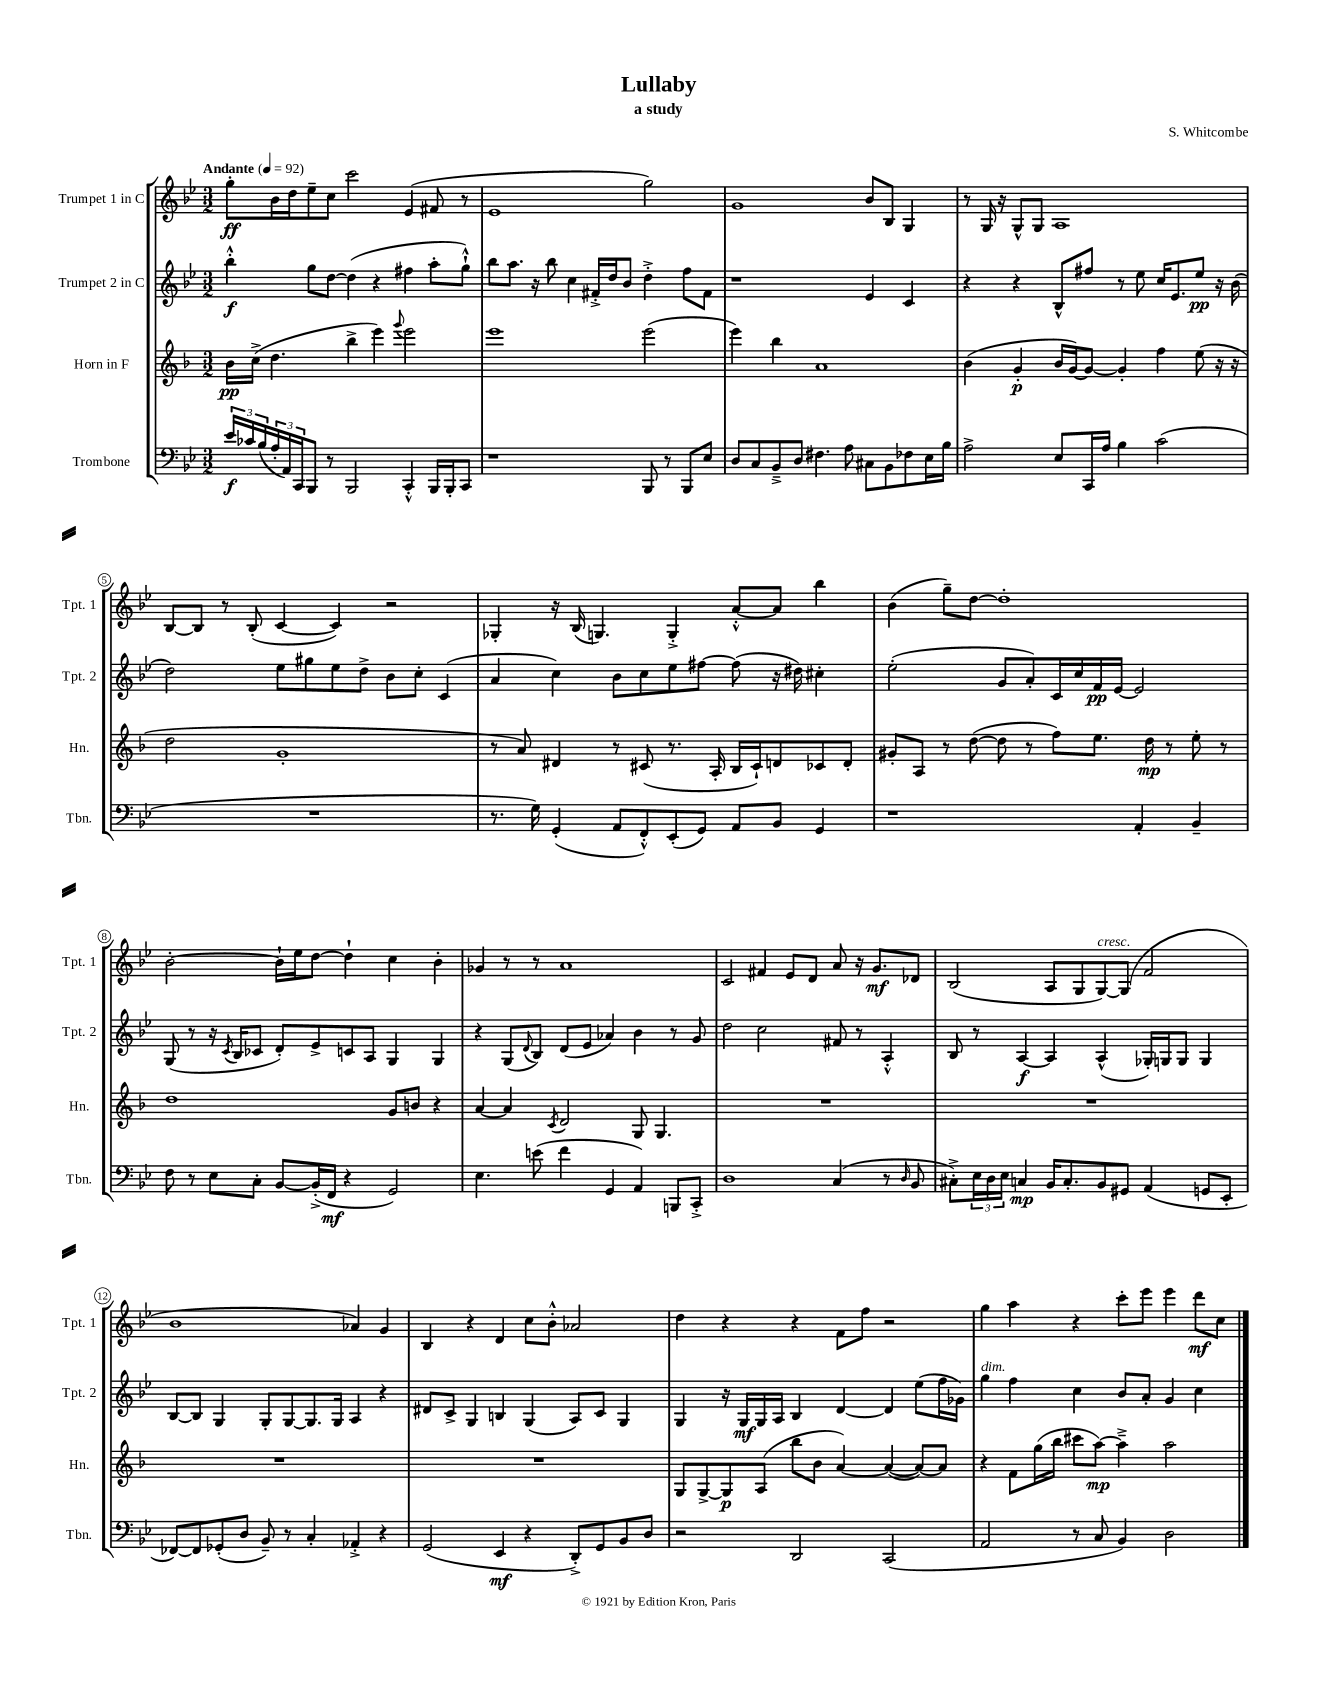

**kern	**dynam	**kern	**dynam	**kern	**dynam	**kern	**dynam
*part4	*part4	*part3	*part3	*part2	*part2	*part1	*part1
*staff4	*staff4	*staff3	*staff3	*staff2	*staff2	*staff1	*staff1
*I"Trombone	*	*I"Horn in F	*	*I"Trumpet 2 in C	*	*I"Trumpet 1 in C	*
*I'Tbn.	*	*I'Hn.	*	*I'Tpt. 2	*	*I'Tpt. 1	*
*clefF4	*	*clefG2	*	*clefG2	*	*clefG2	*
*k[b-e-]	*	*k[b-]	*	*k[b-e-]	*	*k[b-e-]	*
*M3/2	*	*M3/2	*	*M3/2	*	*M3/2	*
*MM92	*	*MM92	*	*MM92	*	*MM92	*
=1	=1	=1	=1	=1	=1	=1	=1
!	!	!	!	!	!	!LO:TX:a:B:t=Andante	!
24e-/LL	f	16b-\LL	pp	4bb-'^^\	f	8gg'\L	ff
24c-X/	.	.	.	.	.	.	.
.	.	(16cc^\JJ	.	.	.	.	.
(24B-/	.	.	.	.	.	.	.
24A'/	.	4.dd\	.	.	.	16b-\L	.
24AA/)	.	.	.	.	.	.	.
.	.	.	.	.	.	16dd\J	.
24CC/J	.	.	.	.	.	.	.
8BBB-/J	.	.	.	8gg\L	.	8ee-~\	.
8r	.	.	.	[8dd\J	.	8cc\J	.
2BBB-/	.	4bb-^\	.	(4dd\]	.	2ccc\	.
.	.	4eee\)	.	4r	.	.	.
.	.	8qqggg/	.	.	.	.	.
4CC'^^/	.	2eee\	.	4ff#X\	.	(4e-/	.
16BBB-/LL	.	.	.	8aa'\L	.	8f#X/	.
16BBB-'/J	.	.	.	.	.	.	.
8CC/J	.	.	.	8gg`^^\J)	.	8r	.
=2	=2	=2	=2	=2	=2	=2	=2
1r	.	1eee	.	8bb-\L	.	1e-	.
.	.	.	.	8.aa\J	.	.	.
.	.	.	.	16r	.	.	.
.	.	.	.	8bb-\	.	.	.
.	.	.	.	4cc\	.	.	.
.	.	.	.	16f#X'^/LL	.	.	.
.	.	.	.	16dd/J	.	.	.
.	.	.	.	8b-/J	.	.	.
8BBB-/	.	(2eee\	.	4dd'^\	.	2gg\)	.
8r	.	.	.	.	.	.	.
8BBB-/L	.	.	.	8ff\L	.	.	.
8E-/J	.	.	.	8f#\J	.	.	.
=3	=3	=3	=3	=3	=3	=3	=3
8D/L	.	4eee\)	.	1r	.	1g	.
8C/	.	.	.	.	.	.	.
8BB-~^/	.	4bb-\	.	.	.	.	.
8D/J	.	.	.	.	.	.	.
4.F#X\	.	1a	.	.	.	.	.
8A\	.	.	.	.	.	.	.
8C#X\L	.	.	.	4e-/	.	8b-/L	.
8BB-\	.	.	.	.	.	8B-/J	.
8F-X\	.	.	.	4c/	.	4G/	.
16E-\L	.	.	.	.	.	.	.
16B-\JJ	.	.	.	.	.	.	.
=4	=4	=4	=4	=4	=4	=4	=4
2A^\	.	(4b-\	.	4r	.	8r	.
.	.	.	.	.	.	16G/	.
.	.	.	.	.	.	16r	.
.	.	4g'/	p	4r	.	8G^^/L	.
.	.	.	.	.	.	8G/J	.
8E-/L	.	16b-/LL	.	8B-^^/L	.	1A	.
.	.	[16g/J)	.	.	.	.	.
16CC/L	.	8g/J_	.	8ff#X/J	.	.	.
16A/JJ	.	.	.	.	.	.	.
4B-\	.	4g'/]	.	8r	.	.	.
.	.	.	.	8ee-\	.	.	.
(2c\	.	4ff\	.	16cc/KL	.	.	.
.	.	.	.	8.e-/	.	.	.
.	.	(8ee\	.	8ee-/J	pp	.	.
.	.	16r	.	16r	.	.	.
.	.	16r	.	(16b-\	.	.	.
!!LO:LB:g=z
=5	=5	=5	=5	=5	=5	=5	=5
1.r	.	2dd\	.	2dd\)	.	[8B-/L	.
.	.	.	.	.	.	8B-/J]	.
.	.	.	.	.	.	8r	.
.	.	.	.	.	.	(8B-'/	.
.	.	1g'	.	8ee-\L	.	[4c/	.
.	.	.	.	8gg#X\	.	.	.
.	.	.	.	8ee-\	.	4c/])	.
.	.	.	.	8dd^\J	.	.	.
.	.	.	.	8b-\L	.	2r	.
.	.	.	.	8cc'\J	.	.	.
.	.	.	.	(4c/	.	.	.
=6	=6	=6	=6	=6	=6	=6	=6
8.r	.	8r	.	4a/	.	4G-X'/	.
.	.	8a/)	.	.	.	.	.
16G\)	.	.	.	.	.	.	.
(4GG'/	.	4d#X/	.	4cc\)	.	16r	.
.	.	.	.	.	.	(16B-/	.
.	.	.	.	.	.	4.Gn/)	.
8AA/L	.	8r	.	8b-\L	.	.	.
8FF'^^/)	.	(8c#X/	.	8cc\	.	.	.
(8EE-'/	.	8.r	.	8ee-\	.	4G'^/	.
8GG/J)	.	.	.	[8ff#X\J	.	.	.
.	.	16A'/	.	.	.	.	.
8AA/L	.	16B-/LL	.	(8ff#\]	.	[8a'^^/L	.
.	.	16c#`/J)	.	.	.	.	.
8BB-/J	.	8dn/	.	16r	.	8a/J]	.
.	.	.	.	16dd#X\)	.	.	.
4GG/	.	8c-X/	.	4cc#X'\	.	4bb-\	.
.	.	8d'/J	.	.	.	.	.
=7	=7	=7	=7	=7	=7	=7	=7
1r	.	8g#X'/L	.	(2ee-'\	.	(4b-\	.
.	.	8A/J	.	.	.	.	.
.	.	8r	.	.	.	8gg~\L)	.
.	.	([8dd\	.	.	.	[8dd\J	.
.	.	8dd\]	.	8g/L	.	1dd']	.
.	.	8r	.	8a'/)	.	.	.
.	.	8ff\L)	.	16c/L	.	.	.
.	.	.	.	16cc/	.	.	.
.	.	8.ee\J	.	16f/	pp	.	.
.	.	.	.	[16e-/JJ	.	.	.
4AA'/	.	.	.	2e-/]	.	.	.
.	.	16dd\	mp	.	.	.	.
.	.	8r	.	.	.	.	.
4BB-~/	.	8ee'\	.	.	.	.	.
.	.	8r	.	.	.	.	.
!!LO:LB:g=z
=8	=8	=8	=8	=8	=8	=8	=8
8F\	.	1dd	.	(8G/	.	[2b-'\	.
8r	.	.	.	8r	.	.	.
8E-\L	.	.	.	16r	.	.	.
.	.	.	.	8qc/	.	.	.
.	.	.	.	16B-/KL	.	.	.
8C'\J	.	.	.	8c-X/J	.	.	.
[8BB-/L	.	.	.	8d'/L)	.	16b-`\LL]	.
.	.	.	.	.	.	16ee-\J	.
(16BB-'^/L]	.	.	.	8e-^/	.	[8dd\J	.
16FF/JJ	mf	.	.	.	.	.	.
4r	.	.	.	8cn/	.	4dd`\]	.
.	.	.	.	8A/J	.	.	.
2GG/)	.	8g/L	.	4G/	.	4cc\	.
.	.	8bn/J	.	.	.	.	.
.	.	4r	.	4G/	.	4b-'\	.
=9	=9	=9	=9	=9	=9	=9	=9
4.E-\	.	[4a/	.	4r	.	4g-X/	.
.	.	4a/]	.	(8G/L	.	8r	.
.	.	.	.	8qqd/	.	.	.
(8en\	.	.	.	8B-/J)	.	8r	.
.	.	8qc/	.	.	.	.	.
4f\	.	2d/	.	(8d/L	.	1a	.
.	.	.	.	8e-/J	.	.	.
4GG/	.	.	.	4a-X/)	.	.	.
4AA/)	.	8G/	.	4b-\	.	.	.
.	.	4.G/	.	.	.	.	.
8BBBn/L	.	.	.	8r	.	.	.
8CC'^/J	.	.	.	8g/	.	.	.
=10	=10	=10	=10	=10	=10	=10	=10
1D	.	1.r	.	2dd\	.	2c/	.
.	.	.	.	2cc\	.	4f#X/	.
.	.	.	.	.	.	8e-/L	.
.	.	.	.	.	.	8d/J	.
(4C/	.	.	.	8f#X/	.	8a/	.
.	.	.	.	8r	.	16r	.
.	.	.	.	.	.	8.g/L	mf
8r	.	.	.	4A'^^/	.	.	.
16qqD/	.	.	.	.	.	.	.
8BB-/	.	.	.	.	.	8d-X/J	.
=11	=11	=11	=11	=11	=11	=11	=11
8C#X'^\L)	.	1.r	.	8B-/	.	(2B-/	.
24E-\L	.	.	.	8r	.	.	.
24D\	.	.	.	.	.	.	.
24E-\JJ	.	.	.	.	.	.	.
4Cn/	mp	.	.	[4A/	f	.	.
16BB-/KL	.	.	.	4A/]	.	8A/L	.
8.C'/	.	.	.	.	.	.	.
.	.	.	.	.	.	8G/	.
!	!	!	!	!	!	!LO:TX:a:i:t=cresc.	!
8BB-/	.	.	.	(4A^^/	.	[8G/)	.
8GG#X/J	.	.	.	.	.	(8G/J]	.
(4AA/	.	.	.	16G-X'/LL)	.	2f/	.
.	.	.	.	16Gn/J	.	.	.
.	.	.	.	8G/J	.	.	.
8GGn/L	.	.	.	4G/	.	.	.
8EE-'/J	.	.	.	.	.	.	.
!!LO:LB:g=z
=12	=12	=12	=12	=12	=12	=12	=12
[8FF-X/L)	.	1.r	.	[8B-/L	.	1b-	.
8FF-/]	.	.	.	8B-/J]	.	.	.
(8GG-X'/	.	.	.	4G/	.	.	.
8D/J	.	.	.	.	.	.	.
8BB-~/)	.	.	.	8G'/L	.	.	.
8r	.	.	.	[8G/	.	.	.
4C'/	.	.	.	8.G/]	.	.	.
.	.	.	.	16G/Jk	.	.	.
4AA-X'^/	.	.	.	4A/	.	4a-X/)	.
4r	.	.	.	4r	.	4g/	.
=13	=13	=13	=13	=13	=13	=13	=13
(2GG/	.	1.r	.	8d#X/L	.	4B-/	.
.	.	.	.	8c^/J	.	.	.
.	.	.	.	4G/	.	4r	.
4EE-/	mf	.	.	4Bn/	.	4d/	.
4r	.	.	.	(4G/	.	8cc\L	.
.	.	.	.	.	.	8b-'^^\J	.
8DD'^/L)	.	.	.	8A/L)	.	2a-X/	.
8GG/	.	.	.	8c/J	.	.	.
8BB-/	.	.	.	4G/	.	.	.
8D/J	.	.	.	.	.	.	.
=14	=14	=14	=14	=14	=14	=14	=14
2r	.	8G/L	.	4G/	.	4dd\	.
.	.	[8G^/	.	.	.	.	.
.	.	8G/]	p	16r	.	4r	.
.	.	.	.	16G/LL	mf	.	.
.	.	(8A/J	.	16G/	.	.	.
.	.	.	.	16A/JJ	.	.	.
2DD/	.	8bb-\L	.	4B-/	.	4r	.
.	.	8b-\J	.	.	.	.	.
.	.	[4a/)	.	[4d/	.	8f\L	.
.	.	.	.	.	.	8ff\J	.
(2CC/	.	(4a/_	.	4d/]	.	2r	.
.	.	8a/L_)	.	(8ee-\L	.	.	.
.	.	8a/J]	.	16ff\L	.	.	.
.	.	.	.	16g-X\JJ)	.	.	.
=15	=15	=15	=15	=15	=15	=15	=15
!	!	!	!	!LO:TX:a:i:t=dim.	!	!	!
2AA/	.	4r	.	4gg\	.	4gg\	.
.	.	8f\L	.	4ff\	.	4aa\	.
.	.	(16gg\L	.	.	.	.	.
.	.	16bb-\JJ	.	.	.	.	.
8r	.	8ccc#X\L	.	4cc\	.	4r	.
8C/	.	[8aa\J)	mp	.	.	.	.
4BB-/)	.	4aa~^\]	.	8b-/L	.	8ccc'\L	.
.	.	.	.	8a'/J	.	8eee-\J	.
2D\	.	2aa\	.	4g/	.	4eee-\	.
.	.	.	.	4cc\	.	8ddd\L	mf
.	.	.	.	.	.	8cc\J	.
==	==	==	==	==	==	==	==
*-	*-	*-	*-	*-	*-	*-	*-
